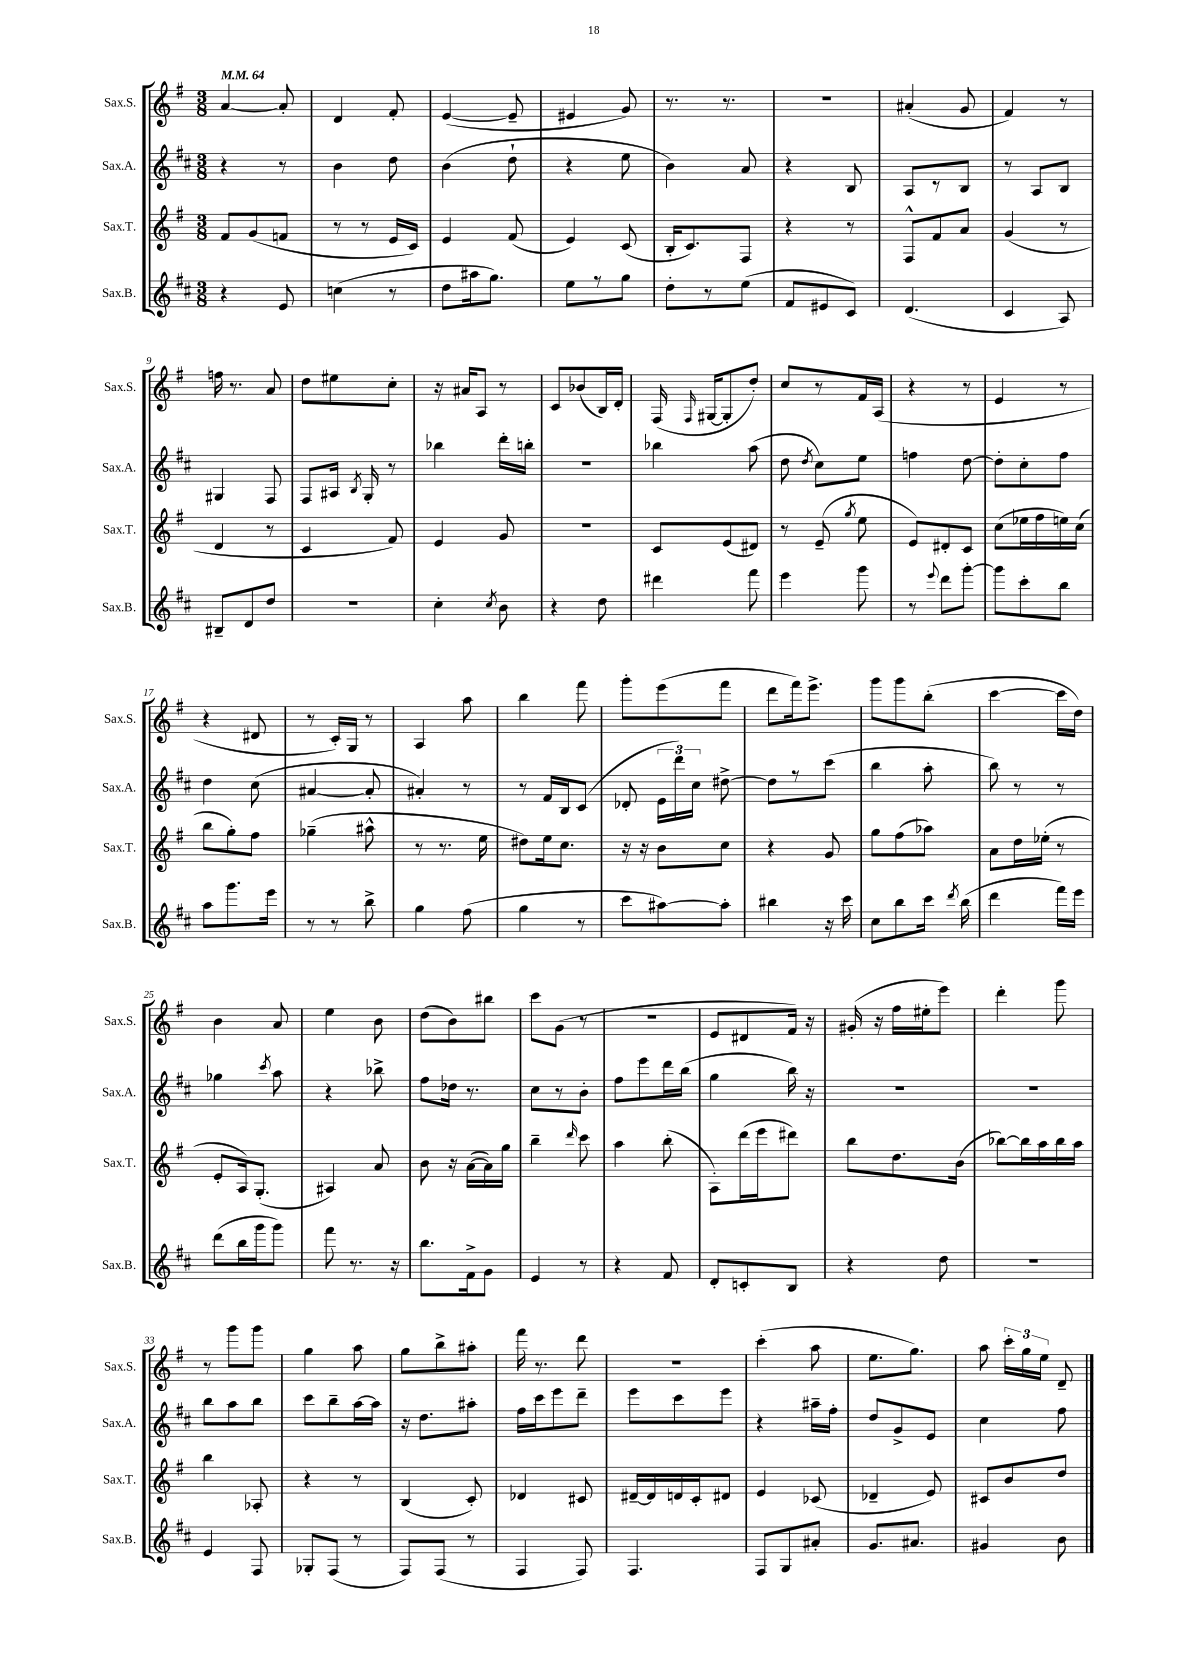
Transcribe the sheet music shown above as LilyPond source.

<<
\new StaffGroup <<
\new Staff = "s0" \with { instrumentName = "Sax.S." shortInstrumentName = "Sax.S." } {
    \clef treble \key g \major \numericTimeSignature \time 3/8 \tempo 4 = 64
    \autoBeamOff a'4~ a'8-. |
    d'4 fis'8-. |
    e'4~( e'8-- |
    eis'4 g'8) |
    r8. r8. |
    R4. |
    ais'4-.( g'8 |
    fis'4) r8 |
    f''16 r8. a'8 |
    d''8[ eis''8 c''8]-. |
    r16 ais'16[ a8] r8 |
    c'8[ bes'8( b16) d'16]-. |
    fis16( \grace { fis16 } gis16[~ gis8-. d''8]-.) |
    c''8[ r8 fis'16 a16]( |
    r4 r8 |
    e'4 r8 |
    r4 dis'8 |
    r8 c'16[-.) g16] r8 |
    a4 a''8 |
    b''4 fis'''8 |
    g'''8[-. e'''8( fis'''8] |
    d'''8[ fis'''16) e'''8.]-> |
    g'''8[ g'''8 b''8]-.( |
    c'''4~ c'''16[ d''16]) |
    b'4 a'8 |
    e''4 b'8 |
    d''8[( b'8) bis''8] |
    c'''8[ g'8]( r8 |
    R4. |
    e'8[ dis'8 fis'16]) r16 |
    gis'16-.( r16 fis''16[ eis''16-. e'''8]) |
    d'''4-. g'''8 |
    r8 g'''8[ g'''8] |
    g''4 a''8 |
    g''8[ b''8-> ais''8]-. |
    fis'''16 r8. d'''8 |
    R4. |
    c'''4-.( a''8 |
    e''8.[ g''8.]) |
    a''8 \tuplet 3/2 { c'''16[-. g''16 e''16] } d'8-- \bar "|." |
}
\new Staff = "s1" \with { instrumentName = "Sax.A." shortInstrumentName = "Sax.A." } {
    \clef treble \key d \major \numericTimeSignature \time 3/8
    \autoBeamOff r4 r8 |
    b'4 d''8 |
    b'4( d''8-! |
    r4 e''8 |
    b'4) a'8 |
    r4 b8 |
    a8[ r8 b8] |
    r8 a8[ b8] |
    gis4 fis8 |
    fis8[ ais16] \acciaccatura { b8 } g16-. r8 |
    bes''4 d'''16[-. b''16]-. |
    R4. |
    bes''4 a''8( |
    d''8 \acciaccatura { d''8 } cis''8[) e''8] |
    f''4 d''8~ |
    d''8[-. cis''8-. fis''8] |
    d''4 cis''8( |
    ais'4~ ais'8-. |
    ais'4-.) r8 |
    r8 fis'16[ b16 cis'8]( |
    des'8-. \tuplet 3/2 { e'16[ d'''16) cis''16] } dis''8~-> |
    dis''8[ r8 cis'''8]( |
    b''4 a''8-. |
    b''8) r8 r8 |
    ges''4 \acciaccatura { cis'''8 } a''8 |
    r4 bes''8-> |
    fis''8[ des''16] r8. |
    cis''8[ r8 b'8]-. |
    fis''8[ e'''8 d'''16 b''16]( |
    g''4 b''16) r16 |
    R4. |
    R4. |
    b''8[ a''8 b''8] |
    cis'''8[ b''8-- a''16~ a''16] |
    r16 d''8.[ ais''8]-. |
    fis''16[ cis'''16 e'''8 d'''8]-- |
    e'''8[ cis'''8 e'''8] |
    r4 ais''16[-- fis''16]-. |
    d''8[ g'8-> e'8] |
    cis''4 fis''8 \bar "|." |
}
\new Staff = "s2" \with { instrumentName = "Sax.T." shortInstrumentName = "Sax.T." } {
    \clef treble \key g \major \numericTimeSignature \time 3/8
    \autoBeamOff fis'8[ g'8( f'8] |
    r8 r8 e'16[ c'16]) |
    e'4 fis'8( |
    e'4) c'8( |
    b16[-. c'8.) fis8] |
    r4 r8 |
    fis8[-^ fis'8 a'8] |
    g'4( r8 |
    d'4 r8 |
    c'4 fis'8) |
    e'4 g'8 |
    R4. |
    c'8[ e'8( dis'8]) |
    r8 e'8--( \acciaccatura { g''8 } e''8 |
    e'8[) dis'8-. c'8] |
    c''8[( ees''16 fis''16 e''16) c''16]( |
    b''8[ g''8-.) fis''8] |
    ges''4--( ais''8-^ |
    r8 r8. e''16 |
    dis''8[) e''16 c''8.] |
    r16 r16 b'8[ c''8] |
    r4 g'8 |
    g''8[ fis''8( aes''8]) |
    a'8[ d''16 ees''16]-.( r8 |
    e'8[-. a16) g8.]-.( |
    ais4) a'8 |
    b'8 r16 a'16[~( a'16) g''16] |
    b''4-- \grace { d'''16 } c'''8 |
    a''4 b''8-.( |
    a8[-.) d'''16( e'''16 dis'''8]) |
    b''8[ d''8. b'16]( |
    bes''8[~) bes''16 a''16 bes''16 a''16] |
    b''4 aes8-. |
    r4 r8 |
    b4( c'8-.) |
    des'4 cis'8 |
    dis'16[~-- dis'16 d'16 c'16-. dis'8] |
    e'4 ces'8( |
    des'4-- e'8) |
    cis'8[ b'8 d''8] \bar "|." |
}
\new Staff = "s3" \with { instrumentName = "Sax.B." shortInstrumentName = "Sax.B." } {
    \clef treble \key d \major \numericTimeSignature \time 3/8
    \autoBeamOff r4 e'8 |
    c''4( r8 |
    d''8[ ais''16 g''8.]) |
    e''8[ r8 g''8] |
    d''8[-. r8 e''8]( |
    fis'8[ eis'8 cis'8]) |
    d'4.( |
    cis'4 a8) |
    bis8[-- d'8 d''8] |
    R4. |
    cis''4-. \acciaccatura { cis''8 } b'8 |
    r4 d''8 |
    dis'''4 fis'''8 |
    e'''4 g'''8 |
    r8 \appoggiatura { e'''8 } d'''8[ g'''8]~-. |
    g'''8[ cis'''8-. b''8] |
    a''8[ g'''8. e'''16] |
    r8 r8 b''8-> |
    g''4 fis''8( |
    g''4 r8 |
    cis'''8[ ais''8~) ais''8]-. |
    bis''4 r16 cis'''16 |
    cis''8[ b''8 cis'''16] \acciaccatura { d'''8 } b''16( |
    d'''4 fis'''16[) e'''16] |
    d'''8[( b''16 g'''16 g'''8]) |
    fis'''8 r8. r16 |
    b''8.[ fis'16-> g'8] |
    e'4 r8 |
    r4 fis'8 |
    d'8[-. c'8-. b8] |
    r4 d''8 |
    r4. |
    e'4 fis8 |
    ges8[-. fis8]( r8 |
    fis8[) fis8]( r8 |
    fis4 fis8) |
    fis4. |
    fis8[ g8 ais'8]-. |
    g'8.[ ais'8.] |
    gis'4 b'8 \bar "|." |
}
>>
>>
